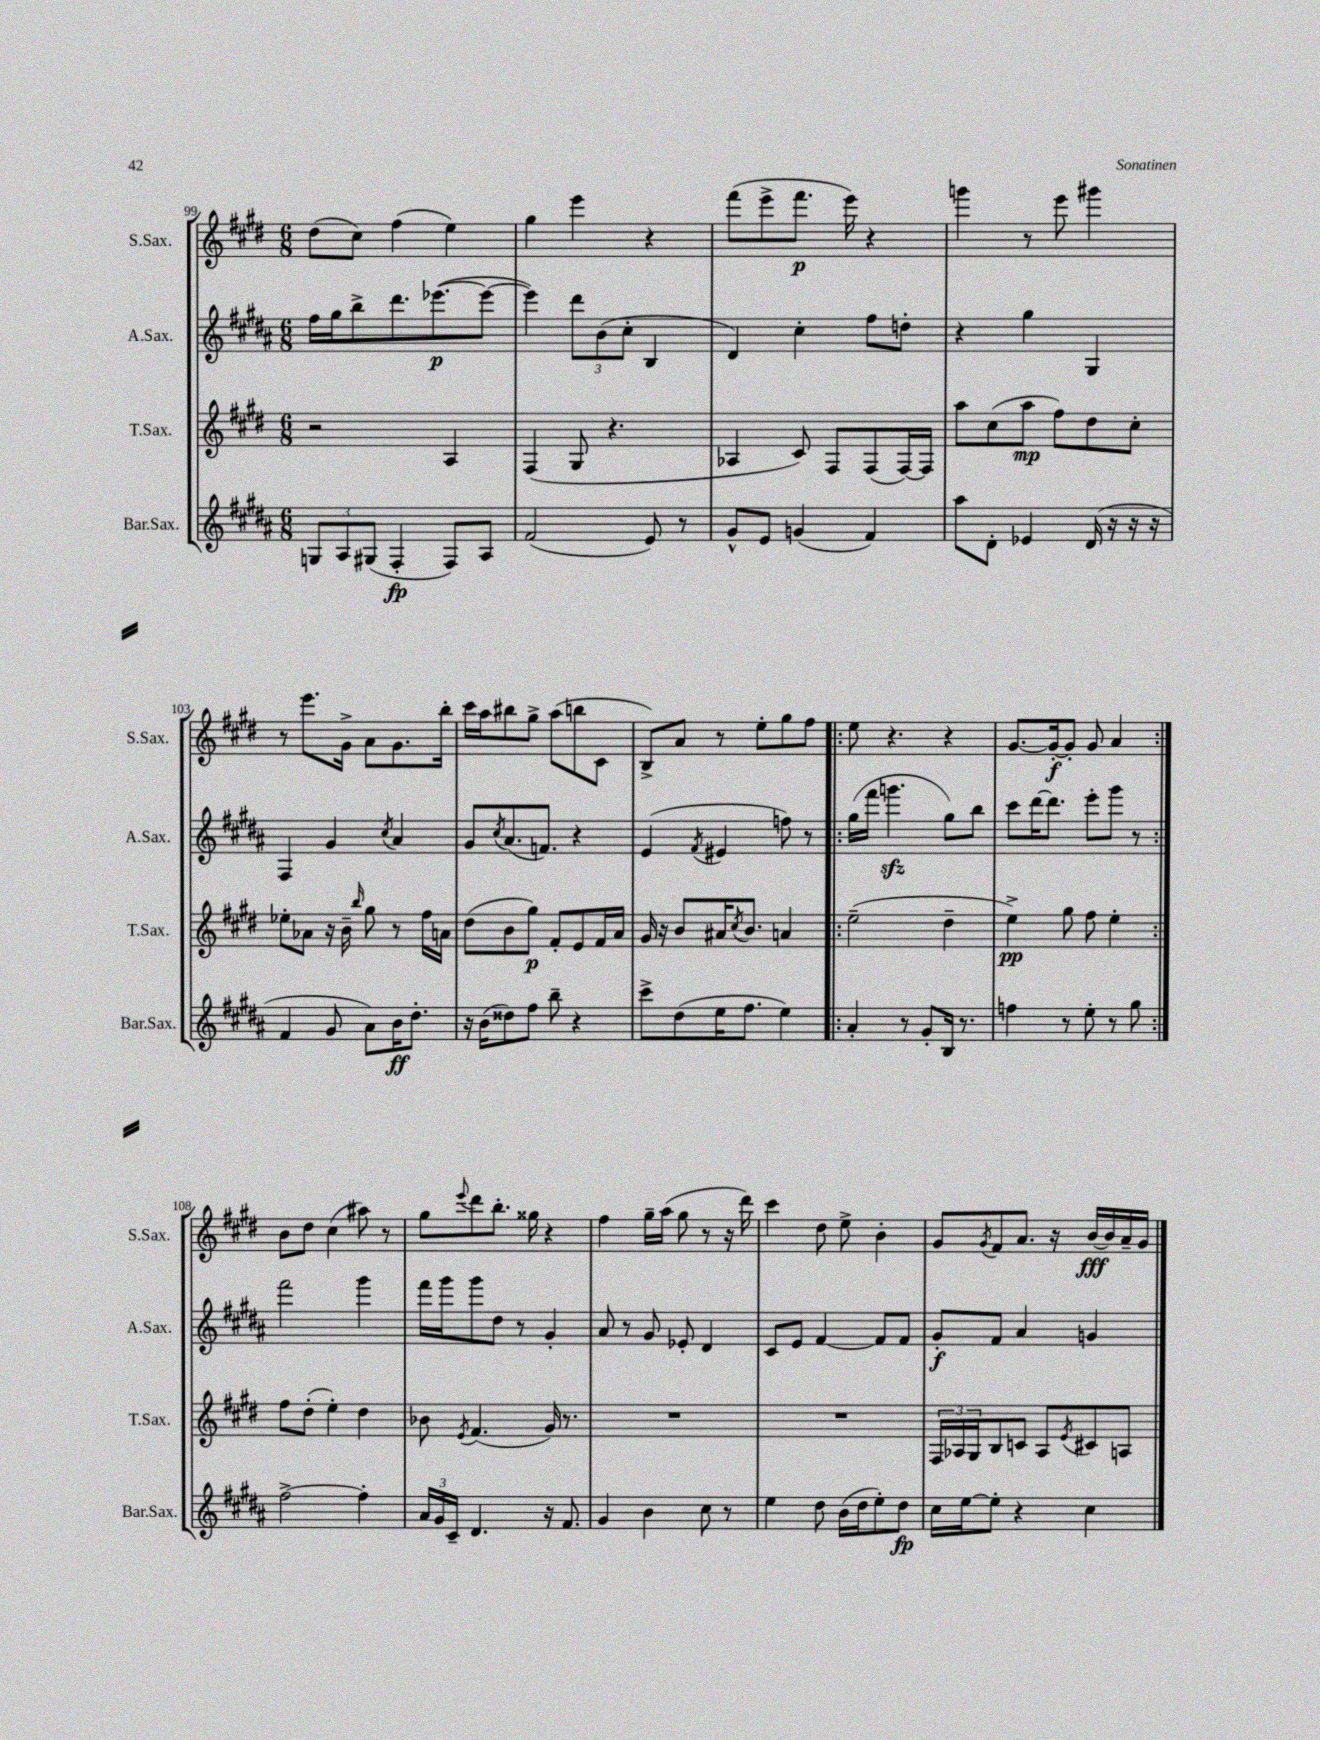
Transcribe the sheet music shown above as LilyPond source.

<<
\new StaffGroup <<
\new Staff = "s0" \with { instrumentName = "S.Sax." shortInstrumentName = "S.Sax." } {
    \clef treble \key e \major \numericTimeSignature \time 6/8
    dis''8( cis''8) fis''4( e''4) |
    gis''4 e'''4 r4 |
    fis'''8( e'''8-> fis'''8.\p e'''16) r4 |
    g'''4 r8 e'''8 gis'''4 |
    r8 e'''8. gis'16-> a'8 gis'8. b''16-. |
    cis'''16 a''16 bis''8 gis''8-> a''8( b''8 cis'8 |
    b8->) a'8 r8 e''8-. gis''8 fis''8 |
    \repeat volta 2 { e''8 r4. r4 |
    gis'8.~ gis'16~-.\f gis'8-. gis'8 a'4 | }
    b'8 dis''8 cis''4( ais''8) r8 |
    gis''8 \appoggiatura { e'''8 } dis'''8 b''8.-. gisis''16 r4 |
    fis''4 gis''16-- a''16( gis''8 r8 r16 dis'''16) |
    cis'''4 dis''8 e''8-> b'4-. |
    gis'8 \acciaccatura { gis'8 } fis'8 a'8. r16 b'16~\fff b'16 a'16-- gis'16 \bar "|." |
}
\new Staff = "s1" \with { instrumentName = "A.Sax." shortInstrumentName = "A.Sax." } {
    \clef treble \key b \major \numericTimeSignature \time 6/8
    fis''16 gis''16 b''8-> dis'''8. ees'''8.~\p( ees'''8~ |
    ees'''4) \tuplet 3/2 { dis'''8 b'8( cis''8-. } b4 |
    dis'4) cis''4-. fis''8 d''8-. |
    r4 gis''4 gis4 |
    fis4 gis'4 \acciaccatura { cis''8 } ais'4 |
    gis'8 \acciaccatura { cis''8 } ais'8.( f'8.) r4 |
    e'4( \acciaccatura { fis'8 } eis'4 f''8) r8 |
    \repeat volta 2 { gis''16( fis'''16 g'''4.\sfz gis''8) b''8 |
    cis'''8 dis'''16~ dis'''8. e'''8-. gis'''8 r8 | }
    fis'''2 gis'''4 |
    fis'''16 gis'''16 gis'''8 dis''8 r8 gis'4-. |
    ais'8 r8 gis'8 ees'8-. dis'4 |
    cis'8 e'8 fis'4~ fis'8 fis'8 |
    gis'8-.\f fis'8 ais'4 g'4 \bar "|." |
}
\new Staff = "s2" \with { instrumentName = "T.Sax." shortInstrumentName = "T.Sax." } {
    \clef treble \key e \major \numericTimeSignature \time 6/8
    r2 a4 |
    fis4( gis8 r4. |
    aes4 cis'8) fis8 fis8( fis16~) fis16 |
    a''8 cis''8( a''8\mp fis''8) dis''8 cis''8-. |
    ees''8-. aes'8 r16 b'16-- \grace { b''16 } gis''8 r8 fis''16 a'16 |
    dis''8( b'8 gis''8\p) fis'8-. e'8 fis'16 a'16 |
    gis'16 r16 b'8 ais'16 \acciaccatura { cis''8 } b'8. a'4 |
    \repeat volta 2 { e''2--( dis''4-- |
    e''4->\pp) gis''8 fis''8 e''4-. | }
    fis''8 dis''8-.( e''4-.) dis''4 |
    bes'8 \acciaccatura { e'8 } fis'4.( gis'16) r8. |
    R2. |
    R2. |
    \tuplet 3/2 { fis16 aes16 gis16 } b8 c'8 aes8 \acciaccatura { e'8 } cis'8 a8 \bar "|." |
}
\new Staff = "s3" \with { instrumentName = "Bar.Sax." shortInstrumentName = "Bar.Sax." } {
    \clef treble \key b \major \numericTimeSignature \time 6/8
    \tuplet 3/2 { g8 ais8 gis8( } fis4-.\fp fis8) ais8 |
    fis'2( e'8) r8 |
    gis'8-^ e'8 g'4( fis'4) |
    ais''8 dis'8-. ees'4 dis'16( r16 r16 r16 |
    fis'4 gis'8 ais'8) b'16\ff dis''8.-. |
    r16 b'16( disis''8) fis''8 b''8-- r4 |
    cis'''8-> dis''8( e''16 fis''8. e''4) |
    \repeat volta 2 { ais'4-. r8 gis'8-. b16 r8. |
    f''4 r8 e''8-. r8 gis''8 | }
    fis''2~-> fis''4-. |
    \tuplet 3/2 { ais'16 gis'16 cis'16-- } dis'4. r16 fis'8. |
    gis'4 b'4 cis''8 r8 |
    e''4 dis''8 b'16( dis''16 e''8-.) dis''8\fp |
    cis''16 e''16~ e''8-. r4 cis''4 \bar "|." |
}
>>
>>
\layout { \context { \Score currentBarNumber = #99 } }
